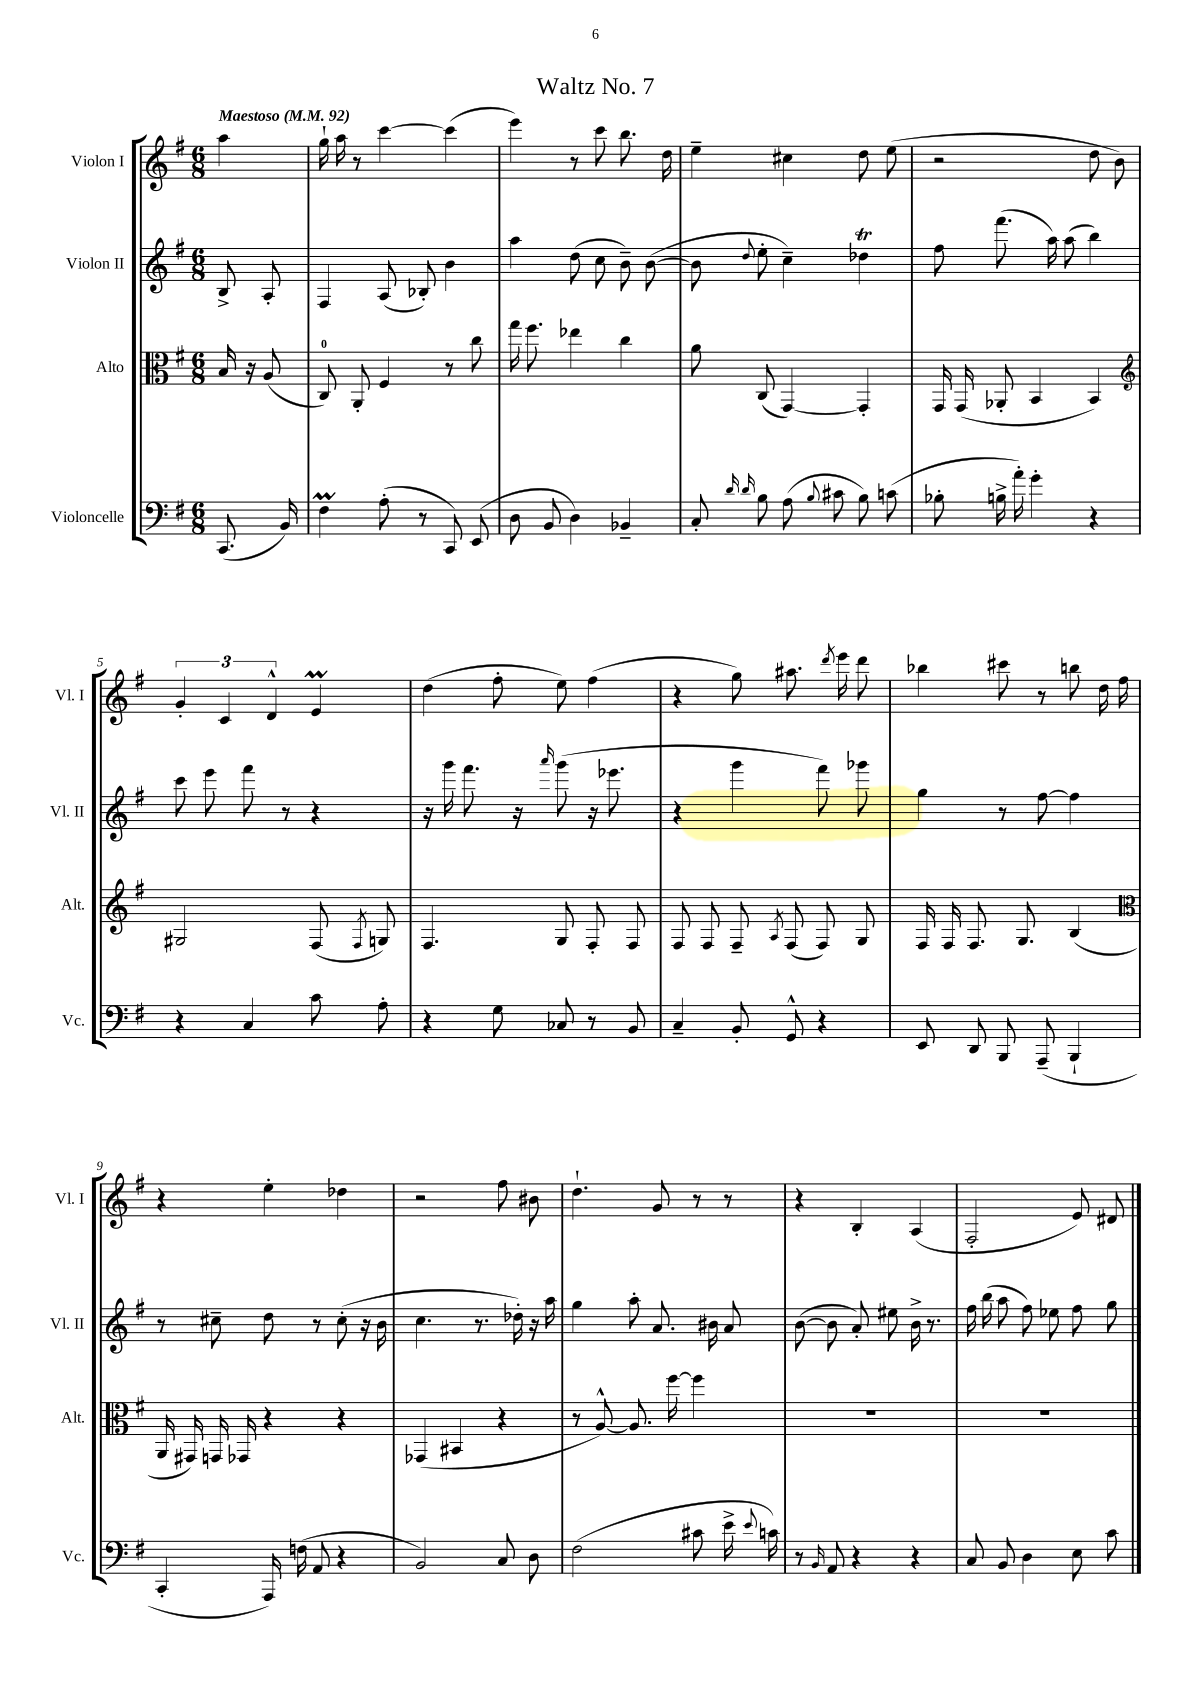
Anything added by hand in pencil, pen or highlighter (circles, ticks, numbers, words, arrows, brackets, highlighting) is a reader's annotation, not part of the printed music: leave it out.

**kern	**kern	**kern	**kern
*staff4	*staff3	*staff2	*staff1
*clefF4	*clefC3	*clefG2	*clefG2
*k[f#]	*k[f#]	*k[f#]	*k[f#]
*M6/8	*M6/8	*M6/8	*M6/8
*MM92	*MM92	*MM92	*MM92
(8.CC	16B	8B^	4aa
.	16r	.	.
.	(8A	8A'	.
16BB)	.	.	.
=	=	=	=
4F#	8C)	4F#	16gg`
.	.	.	16aa
.	8AA'	.	8r
(8A'	4F#	(8A	[4ccc
8r	.	8B-')	.
8CC)	8r	4b	(4ccc]
(8EE	8cc	.	.
=	=	=	=
8D	16gg	4aa	4eee)
.	8.ff#	.	.
8BB	.	.	.
4D)	4ee-	(8dd	8r
.	.	8cc	8ccc
4BB-~	4cc	8b~)	8.bb
.	.	([8b	.
.	.	.	16dd
=	=	=	=
8C'	8a	8b]	4ee~
16qqd	.	.	.
16qqd	.	8qqdd	.
8B	(8C	8ee'	.
(8A	[4GG)	4cc~)	4cc#
8qqB	.	.	.
8c#	.	.	.
8B)	4GG']	4dd-	8dd
(8c	.	.	(8ee
=	=	=	=
8B-'	16GG	8ff#	2r
.	(16GG	.	.
16B^	8AA-'	(8.fff#	.
16a')	.	.	.
4g'	4BB	.	.
.	.	16aa)	.
.	.	(8aa	.
4r	4BB)	4bb)	8dd
.	.	.	8b)
=	=	=	=
*	*clefG2	*	*
4r	2G#	8ccc	6g'
.	.	8eee	.
.	.	.	6c
4C	.	8fff#	.
.	.	.	6d^^
.	.	8r	.
8c	(8F#	4r	4e
.	8qF#	.	.
8A'	8G)	.	.
=	=	=	=
4r	4.F#	16r	(4dd
.	.	16ggg	.
.	.	8.fff#	.
8G	.	.	8ff#'
.	.	16r	.
.	.	16qqaaa	.
8C-	8G	(8ggg	8ee)
8r	8F#'	16r	(4ff#
.	.	8.eee-	.
8BB	8F#	.	.
=	=	=	=
4C~	8F#	4r	4r
.	8F#	.	.
8BB'	8F#~	4ggg	8gg)
.	8qA	.	.
8GG^^	(8F#	.	8.aa#
4r	8F#)	8fff#)	.
.	.	.	8qddd
.	.	.	16eee
.	8G	8ggg-	8ddd
=	=	=	=
8EE	16F#	4gg	4bb-
.	16F#	.	.
8DD	8.F#	.	.
8BBB	.	8r	8ccc#
.	8.G	.	.
(8AAA~	.	[8ff#	8r
4BBB`	(4B	4ff#]	8bb
.	.	.	16dd
.	.	.	16ff#
=	=	=	=
*	*clefC3	*	*
4CC'	16AA	8r	4r
.	16GG#)	.	.
.	16GG	8cc#~	.
.	16GG-	.	.
16AAA)	4r	8dd	4ee'
(16F	.	.	.
8AA	.	8r	.
4r	4r	(8cc#'	4dd-
.	.	16r	.
.	.	16b	.
=	=	=	=
2BB)	(4GG-	4.cc	2r
.	4BB#	.	.
.	.	8.r	.
8C	4r	.	8ff#
.	.	16dd-')	.
8D	.	16r	8b#
.	.	16aa	.
=	=	=	=
(2F#	8r	4gg	4.dd`
.	[8A^^)	.	.
.	8.A]	8aa'	.
.	.	8.a	8g
.	[16ff#	.	.
8c#	4ff#]	.	8r
.	.	16b#	.
16e^	.	8a	8r
8qqe	.	.	.
16c)	.	.	.
=	=	=	=
8r	2.r	([8b	4r
16qqBB	.	.	.
8AA	.	8b]	.
4r	.	8a')	4B'
.	.	8ee#	.
4r	.	16b^	(4A
.	.	8.r	.
=	=	=	=
8C	2.r	16ff#	2F#'
.	.	(16bb	.
8BB	.	8aa	.
4D	.	8ff#)	.
.	.	8ee-	.
8E	.	8ff#	8e)
8c	.	8gg	8d#
==	==	==	==
*-	*-	*-	*-
